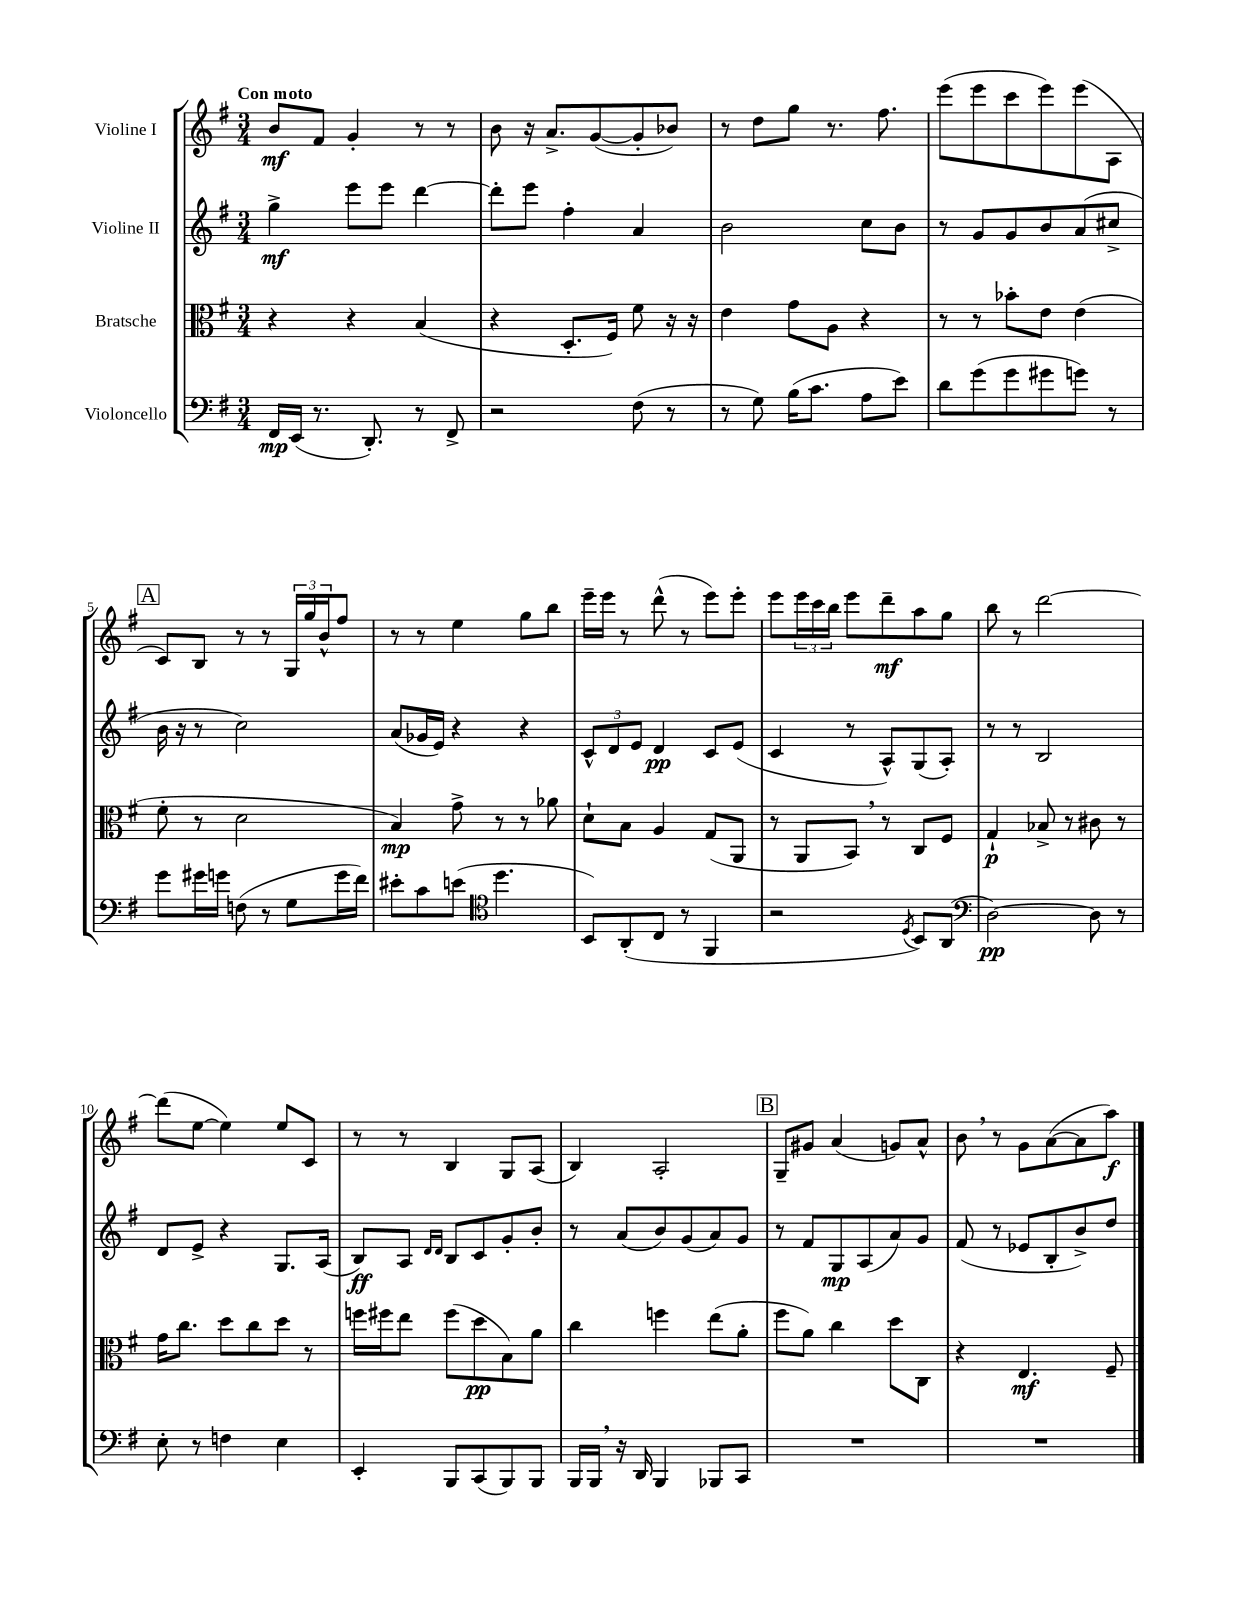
<<
\new StaffGroup <<
\new Staff = "s0" \with { instrumentName = "Violine I" } {
    \clef treble \key g \major \numericTimeSignature \time 3/4 \tempo "Con moto"
    b'8\mf fis'8 g'4-. r8 r8 |
    b'8 r16 a'8.-> g'8~( g'8-. bes'8) |
    r8 d''8 g''8 r8. fis''8. |
    e'''8( e'''8 c'''8 e'''8) e'''8( a8 |
    \mark \markup { \box "A" } c'8) b8 r8 r8 \tuplet 3/2 { g16 g''16 b'16-^ } fis''8 |
    r8 r8 e''4 g''8 b''8 |
    e'''16-- e'''16 r8 d'''8-^( r8 e'''8) e'''8-. |
    e'''8 \tuplet 3/2 { e'''16 c'''16 b''16 } e'''8 d'''8--\mf a''8 g''8 |
    b''8 r8 d'''2~ |
    d'''8( e''8~ e''4) e''8 c'8 |
    r8 r8 b4 g8 a8( |
    b4) a2-. |
    \mark \markup { \box "B" } g8-- gis'8 a'4( g'8) a'8-^ |
    b'8 \breathe r8 g'8 a'8~( a'8 a''8\f) \bar "|." |
}
\new Staff = "s1" \with { instrumentName = "Violine II" } {
    \clef treble \key g \major \numericTimeSignature \time 3/4
    g''4->\mf e'''8 e'''8 d'''4~ |
    d'''8-. e'''8 fis''4-. a'4 |
    b'2 c''8 b'8 |
    r8 g'8 g'8 b'8 a'8( cis''8-> |
    \mark \markup { \box "A" } b'16 r16 r8 c''2) |
    a'8( ges'16 e'16) r4 r4 |
    \tuplet 3/2 { c'8-^ d'8 e'8 } d'4\pp c'8 e'8( |
    c'4 r8 a8-^) g8( a8-.) |
    r8 r8 b2 |
    d'8 e'8-> r4 g8. a16( |
    b8\ff) a8 \grace { d'16 d'16 } b8 c'8 g'8-. b'8-. |
    r8 a'8( b'8) g'8( a'8) g'8 |
    \mark \markup { \box "B" } r8 fis'8 g8\mp a8( a'8) g'8 |
    fis'8( r8 ees'8 b8-. b'8->) d''8 \bar "|." |
}
\new Staff = "s2" \with { instrumentName = "Bratsche" } {
    \clef alto \key g \major \numericTimeSignature \time 3/4
    r4 r4 b4( |
    r4 d8.-. fis16) fis'8 r16 r16 |
    e'4 g'8 a8 r4 |
    r8 r8 bes'8-. e'8 e'4( |
    \mark \markup { \box "A" } fis'8-. r8 d'2 |
    b4\mp) g'8-> r8 r8 aes'8 |
    d'8-! b8 a4 g8( a,8 |
    r8 a,8 b,8) \breathe r8 c8 fis8 |
    g4-!\p bes8-> r8 cis'8 r8 |
    g'16 c''8. d''8 c''8 d''8 r8 |
    f''16 fis''16 e''8 fis''8( d''8\pp b8) a'8 |
    c''4 f''4 e''8( a'8-. |
    \mark \markup { \box "B" } fis''8 a'8) c''4 d''8 c8 |
    r4 e4.\mf fis8-- \bar "|." |
}
\new Staff = "s3" \with { instrumentName = "Violoncello" } {
    \clef bass \key g \major \numericTimeSignature \time 3/4
    fis,16\mp e,16( r8. d,8.-.) r8 fis,8-> |
    r2 fis8( r8 |
    r8 g8) b16( c'8. a8 e'8) |
    d'8 g'8( g'8 gis'8 g'8) r8 |
    \mark \markup { \box "A" } g'8 gis'16 g'16 f8( r8 g8 g'16 fis'16) |
    eis'8-. c'8 e'8( \clef tenor d''4. |
    b,8) a,8-.( c8 r8 fis,4 |
    r2 \acciaccatura { d8 } b,8) a,8( |
    \clef bass d2~\pp) d8 r8 |
    e8-. r8 f4 e4 |
    e,4-. b,,8 c,8( b,,8) b,,8 |
    b,,16 b,,16 \breathe r16 d,16 b,,4 bes,,8 c,8 |
    \mark \markup { \box "B" } R2. |
    R2. \bar "|." |
}
>>
>>
